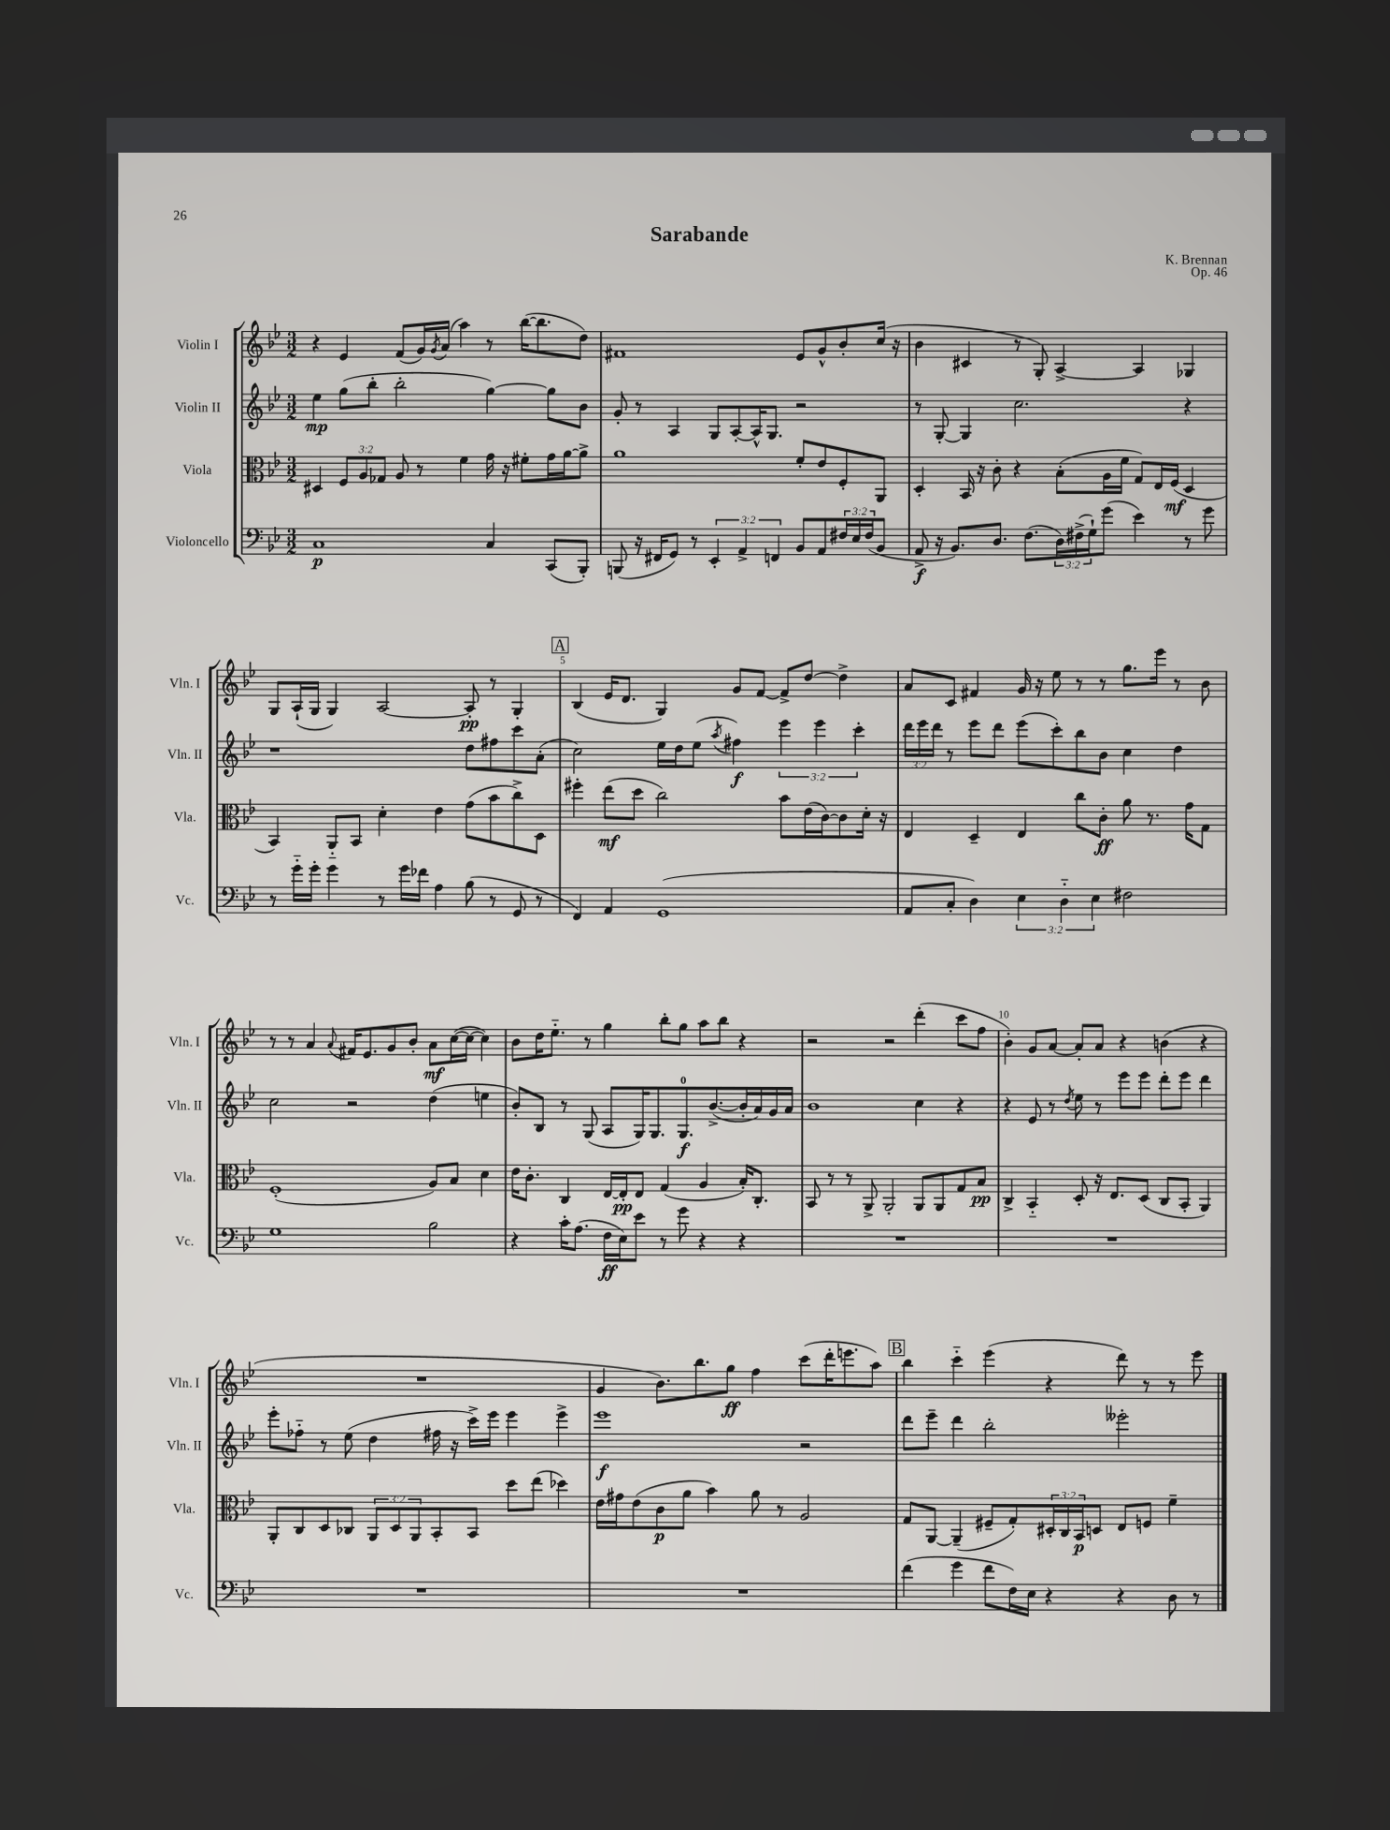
\header { title = "Sarabande" composer = "K. Brennan" opus = "Op. 46" }
<<
\new StaffGroup <<
\new Staff = "s0" \with { instrumentName = "Violin I" shortInstrumentName = "Vln. I" } {
    \clef treble \key bes \major \numericTimeSignature \time 3/2
    r4 ees'4 f'8( g'16) \acciaccatura { g'8 } a'16( a''4) r8 bes''16~( bes''8. d''8) |
    fis'1 ees'8 g'8-^ bes'8-. c''16( r16 |
    bes'4 cis'4 r8 g8-.) a4~-> a4 ges4 |
    g8 a16-!( g16 g4) a2~ a8-.\pp r8 g4-. |
    \mark \markup { \box "A" } bes4( ees'16 d'8. g4) g'8 f'8~ f'8-> d''8~ d''4-> |
    a'8 c'8 fis'4 g'16 r16 ees''8 r8 r8 g''8. ees'''16 r8 bes'8 |
    r8 r8 a'4 \appoggiatura { a'8 } fis'16 ees'8. g'8 bes'8-. a'8\mf c''16~( c''16~ c''4) |
    bes'8 d''16 ees''8.-_ r8 g''4 bes''8-. g''8 a''8 bes''8 r4 |
    r2 r2 d'''4-.( c'''8 f''8 |
    bes'4-.) g'8 a'8~ a'8-. a'8 r4 b'4( r4 |
    R1. |
    g'4 bes'8.) bes''8. g''8\ff f''4 c'''8( d'''16-. e'''8. a''8) |
    \mark \markup { \box "B" } bes''4 c'''4-_ ees'''4( r4 d'''8) r8 r8 ees'''8 \bar "|." |
}
\new Staff = "s1" \with { instrumentName = "Violin II" shortInstrumentName = "Vln. II" } {
    \clef treble \key bes \major \numericTimeSignature \time 3/2 \override Staff.TupletNumber.text = #tuplet-number::calc-fraction-text
    ees''4\mp g''8( bes''8-. bes''2-. g''4~) g''8 bes'8 |
    g'8-. r8 a4 g8 a8~-. a16-^ g8. r2 |
    r8 g8~-. g4 c''2. r4 |
    r1 d''8 fis''8 c'''8 a'8-.( |
    \mark \markup { \box "A" } c''2) ees''16 d''16 ees''8( \acciaccatura { a''8 } fis''4\f) \tuplet 3/2 { ees'''4 ees'''4 c'''4-. } |
    \tuplet 3/2 { d'''16 ees'''16 d'''16 } r8 ees'''8 d'''8 ees'''8( c'''8-.) bes''8 bes'8 c''4 d''4 |
    c''2 r2 d''4( e''4 |
    bes'8-.) bes8 r8 g8( a8 g16) g8. g8.-0\f bes'8.~->( bes'16-. a'16) g'16 a'16 |
    bes'1 c''4 r4 |
    r4 ees'8 r8 \acciaccatura { d''8 } ees''8 r8 ees'''8 ees'''8 d'''8-. ees'''8 d'''4 |
    ees'''8-. fes''8-_ r8 ees''8( d''4 fis''16 r16 c'''16->) ees'''16 ees'''4 ees'''4-> |
    ees'''1\f r2 |
    \mark \markup { \box "B" } d'''8 ees'''8-- d'''4 bes''2-. eeses'''2-. \bar "|." |
}
\new Staff = "s2" \with { instrumentName = "Viola" shortInstrumentName = "Vla." } {
    \clef alto \key bes \major \numericTimeSignature \time 3/2 \override Staff.TupletNumber.text = #tuplet-number::calc-fraction-text
    dis4 \tuplet 3/2 { f8 a8 ges8 } a8 r8 f'4 g'16 r16 fis'8-. g'16 a'16~ a'8-> |
    a'1 f'8-. ees'8 f8-. a,8 |
    d4-. bes,16 r16 c'8-. r4 bes8-.( a16 f'16 g8) ees16 f16\mf( d4 |
    bes,4) a,8-_ bes,8 d'4-. ees'4 g'8( bes'8 c''8->) d8 |
    \mark \markup { \box "A" } fis''4-. ees''8\mf( d''8 c''2) bes'8 ees'16( c'16~) c'8 d'16-. r16 |
    ees4 d4-- ees4 c''8 c'8-.\ff a'8 r8. g'16 g8 |
    f1-.( a8) bes8 d'4 |
    ees'16 c'8.-. c4 ees16~ ees16-.\pp ees8 g4( a4 bes16-.) c8.-. |
    bes,8 r8 r8 a,8-> a,2-. a,8 a,8 g8 bes8\pp |
    c4-> bes,4-_ d8-. r16 ees8. d8( c8 bes,8-. a,4) |
    a,8-. c8 d8 ces8 \tuplet 3/2 { a,8 d8 a,8 } bes,8-. bes,8 d''8 ees''8( des''4) |
    ees'16 gis'16 ees'8( c'8\p a'8 bes'4) a'8 r8 a2 |
    \mark \markup { \box "B" } g8 a,8~ a,4--( fis8-- g8-.) \tuplet 3/2 { dis16-. c16 bes,16\p } d8 ees8 f8 f'4-- \bar "|." |
}
\new Staff = "s3" \with { instrumentName = "Violoncello" shortInstrumentName = "Vc." } {
    \clef bass \key bes \major \numericTimeSignature \time 3/2 \override Staff.TupletNumber.text = #tuplet-number::calc-fraction-text
    c1\p c4 c,8( bes,,8-.) |
    b,,8( r16 fis,16 g,8) r8 \tuplet 3/2 { ees,4-. a,4-> f,4 } bes,8 a,8 \tuplet 3/2 { fis16 ees16 fis16( } bes,8 |
    a,8->\f r16 bes,8.) d8. f8.( \tuplet 3/2 { d16) fis16->( g16-!) } g'8( ees'4) r8 g'8 |
    r8 g'16-_ g'16-. g'4 r8 g'16 fes'16 a4 bes8( r8 g,8 r8 |
    \mark \markup { \box "A" } f,4) a,4 g,1( |
    a,8 c8-. d4) \tuplet 3/2 { ees4 d4-_ ees4 } fis2 |
    g1 bes2 |
    r4 c'16-. a8.( f16\ff ees16) ees'8 r8 g'8 r4 r4 |
    R1. |
    R1. |
    R1. |
    R1. |
    \mark \markup { \box "B" } f'4( g'4 f'8 f16) ees16 r4 r4 d8 r8 \bar "|." |
}
>>
>>
\layout { \context { \Score \override BarNumber.break-visibility = ##(#f #t #t) barNumberVisibility = #(every-nth-bar-number-visible 5) } }
